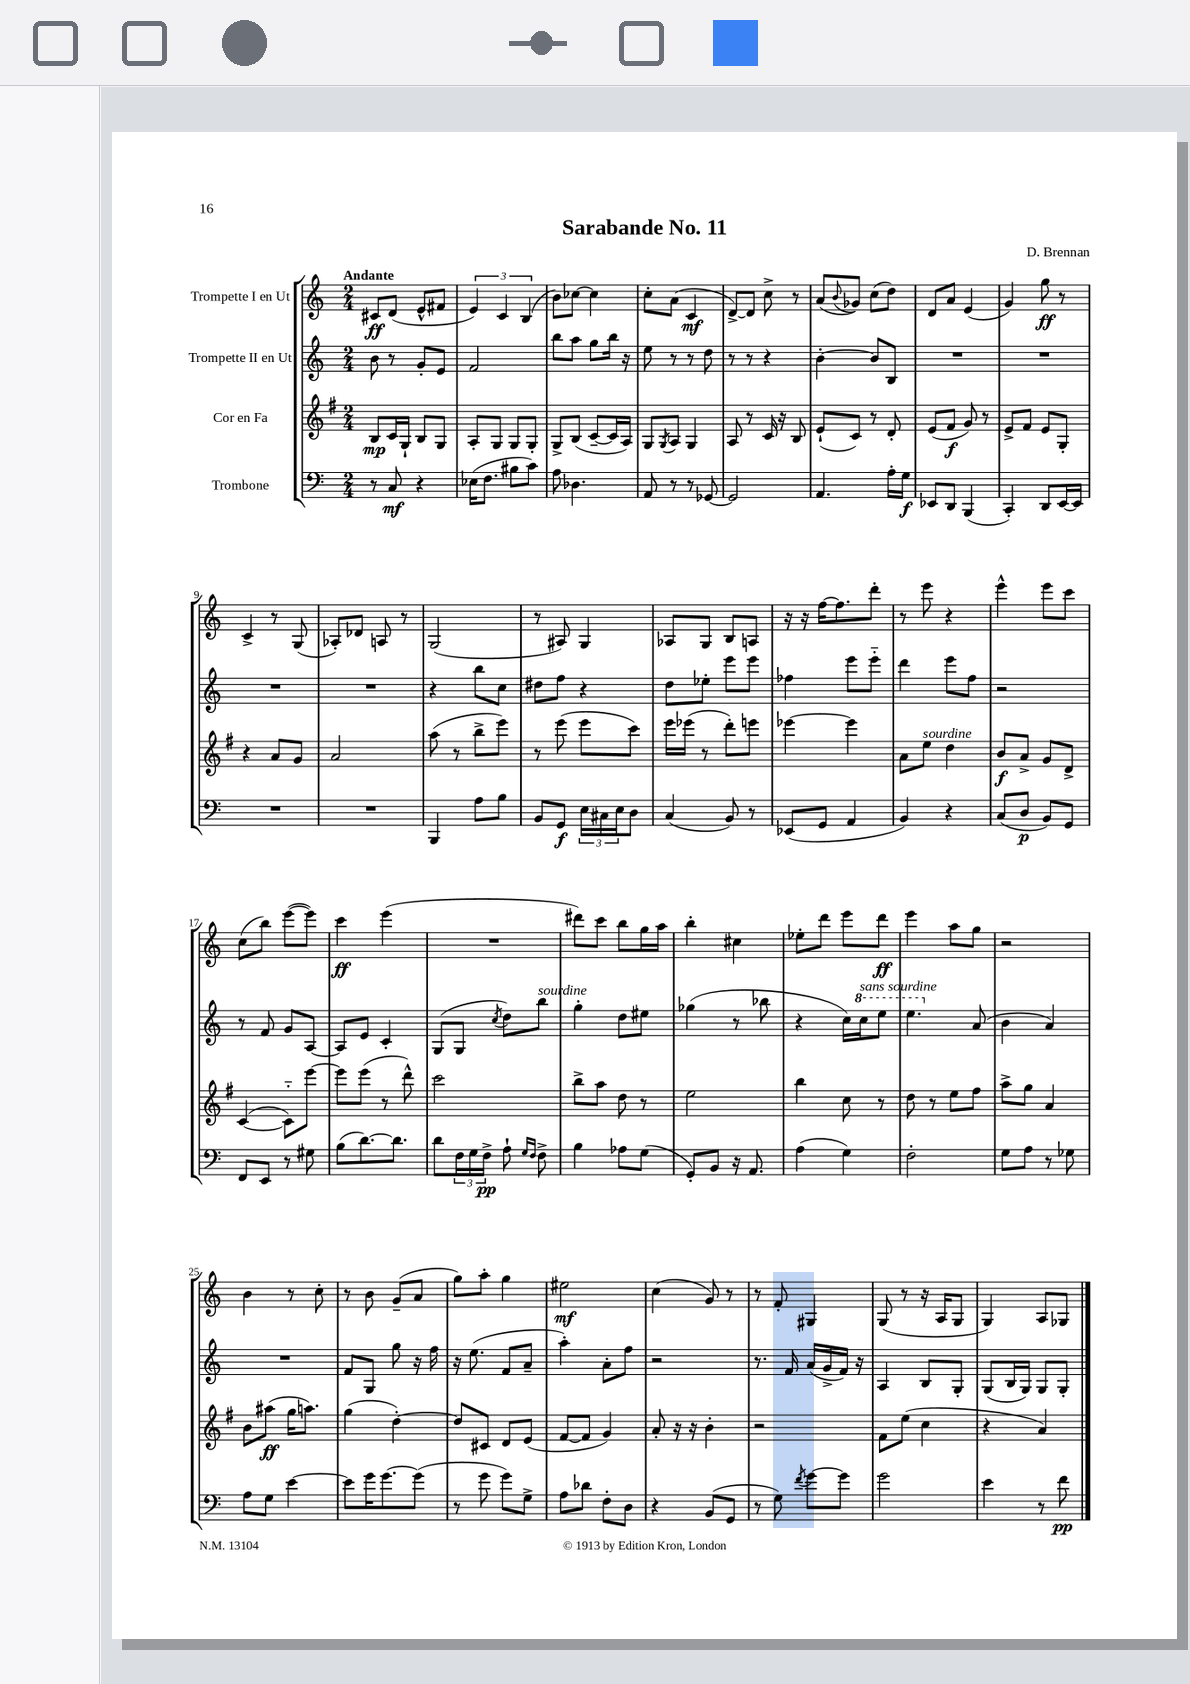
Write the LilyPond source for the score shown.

\header { title = "Sarabande No. 11" composer = "D. Brennan" }
<<
\new StaffGroup <<
\new Staff = "s0" \with { instrumentName = "Trompette I en Ut" } {
    \clef treble \key c \major \numericTimeSignature \time 2/4 \tempo "Andante"
    cis'8\ff d'8( e'8-^ fis'8 |
    \tuplet 3/2 { e'4) c'4 b4( } |
    b'8) ces''8~ ces''4 |
    c''8-. a'8( c'4\mf |
    d'8~->) d'8 c''8-> r8 |
    a'8( \appoggiatura { b'8 } ges'8) c''8( d''8) |
    d'8 a'8 e'4( |
    g'4) g''8\ff r8 |
    c'4-> r8 g8( |
    aes8-.) des'8 a8 r8 |
    g2( |
    r8 ais8) g4 |
    aes8 g8 b8 a8 |
    r16 r16 f''16~ f''8. d'''8-. |
    r8 e'''8 r4 |
    e'''4-^ e'''8 c'''8 |
    c''8( b''8) e'''8~( e'''8) |
    c'''4\ff e'''4( |
    R2 |
    dis'''8) c'''8 b''8 g''16 a''16 |
    b''4-. cis''4 |
    ees''8-. d'''8 e'''8 d'''8\ff |
    e'''4 a''8 g''8 |
    r2 |
    b'4 r8 c''8-. |
    r8 b'8 g'8--( a'8 |
    g''8) a''8-. g''4 |
    eis''2\mf |
    c''4( g'8) r8 |
    r8 f'8-. gis4 |
    g8( r8 r16 a16 g8 |
    g4) a8 ges8 \bar "|." |
}
\new Staff = "s1" \with { instrumentName = "Trompette II en Ut" } {
    \clef treble \key c \major \numericTimeSignature \time 2/4
    b'8 r8 g'8-. e'8 |
    f'2 |
    b''8 a''8 g''8 b''16 r16 |
    e''8 r8 r8 d''8 |
    r8 r8 r4 |
    b'4~-. b'8 b8 |
    R2 |
    R2 |
    R2 |
    R2 |
    r4 b''8 c''8 |
    dis''8 f''8 r4 |
    d''8 ees''8-. e'''8 e'''8 |
    fes''4 e'''8 e'''8-_ |
    d'''4 e'''8 f''8 |
    r2 |
    r8 f'8 g'8 a8~ |
    a8 e'8 c'4-. |
    g8( g8 \acciaccatura { c''8 } d''8) b''8^\markup { \italic "sourdine" } |
    g''4-. d''8 eis''8 |
    ges''4( r8 bes''8 |
    r4 c''16) \ottava #1 c'''16^\markup { \italic "sans sourdine" } e'''8 |
    e'''4. \ottava #0 a'8( |
    b'4 a'4) |
    R2 |
    f'8 g8 g''8 r16 f''16 |
    r16 e''8.( f'8 a'8-- |
    a''4-.) a'8-. f''8 |
    r2 |
    r8. f'16 a'16( g'16-> f'16) r16 |
    a4 b8 g8-. |
    g8( b16 g16) g8 g8-. \bar "|." |
}
\new Staff = "s2" \with { instrumentName = "Cor en Fa" } {
    \clef treble \key g \major \numericTimeSignature \time 2/4
    b8\mp c'16 g16-! b8 g8 |
    a8-. g8 g8 g8-. |
    g8-> b8( c'8~-- c'16 a16) |
    g8 \acciaccatura { g8 } a8 g4 |
    a8 r8 c'16 r16 b8 |
    e'8-!( c'8) r8 d'8-. |
    e'8( fis'8\f g'8) r8 |
    e'8-> fis'8 e'8 g8-. |
    r4 a'8 g'8 |
    a'2 |
    a''8( r8 b''8-> e'''8) |
    r8 e'''8( e'''8 c'''8) |
    e'''16 ees'''16( r8 d'''8-.) e'''8 |
    ees'''4~ ees'''4 |
    a'8 e''8^\markup { \italic "sourdine" } d''4 |
    b'8\f a'8-> g'8 d'8-> |
    c'4~( c'8-_) e'''8~ |
    e'''8 e'''8( r8 d'''8-^) |
    c'''2 |
    b''8-> a''8 d''8 r8 |
    e''2 |
    b''4 c''8 r8 |
    d''8 r8 e''8 fis''8 |
    a''8-> g''8 a'4 |
    b'8 ais''8\ff( g''16 a''8.) |
    g''4( d''4~-.) |
    d''8 cis'8 d'8 e'8( |
    fis'8~ fis'8 g'4) |
    a'8-. r16 r16 b'4-. |
    r2 |
    fis'8 e''8( c''4 |
    r4 a'4) \bar "|." |
}
\new Staff = "s3" \with { instrumentName = "Trombone" } {
    \clef bass \key c \major \numericTimeSignature \time 2/4
    r8 c8\mf r4 |
    ees16( f8. bis8 c'8) |
    a8 des4. |
    a,8 r8 r8 ges,8~ |
    ges,2 |
    a,4. a16-. g16\f |
    ees,8 d,8 b,,4( |
    c,4-.) d,8 e,16~ e,16 |
    R2 |
    R2 |
    b,,4 a8 b8 |
    b,8 g,8\f \tuplet 3/2 { e16 cis16 e16 } d8 |
    c4( b,8) r8 |
    ees,8( g,8 a,4 |
    b,4) r4 |
    c8( d8\p b,8) g,8 |
    f,8 e,8 r8 gis8 |
    b8( d'8.~) d'8. |
    d'8 \tuplet 3/2 { f16 g16 f16->\pp } a8-! \grace { g16 f16 } f8-> |
    b4 aes8 g8( |
    g,8-.) b,8 r16 a,8. |
    a4( g4) |
    f2-. |
    g8 a8 r8 ges8 |
    a8 g8 e'4~ |
    e'8 g'16 g'8.~ g'8( |
    r8 g'8 g'8) g8-> |
    a8 des'8 f8-. d8 |
    r4 b,8( g,8 |
    r8 g8) \acciaccatura { f'8 } g'8~ g'8 |
    g'2 |
    e'4 r8 f'8\pp \bar "|." |
}
>>
>>
